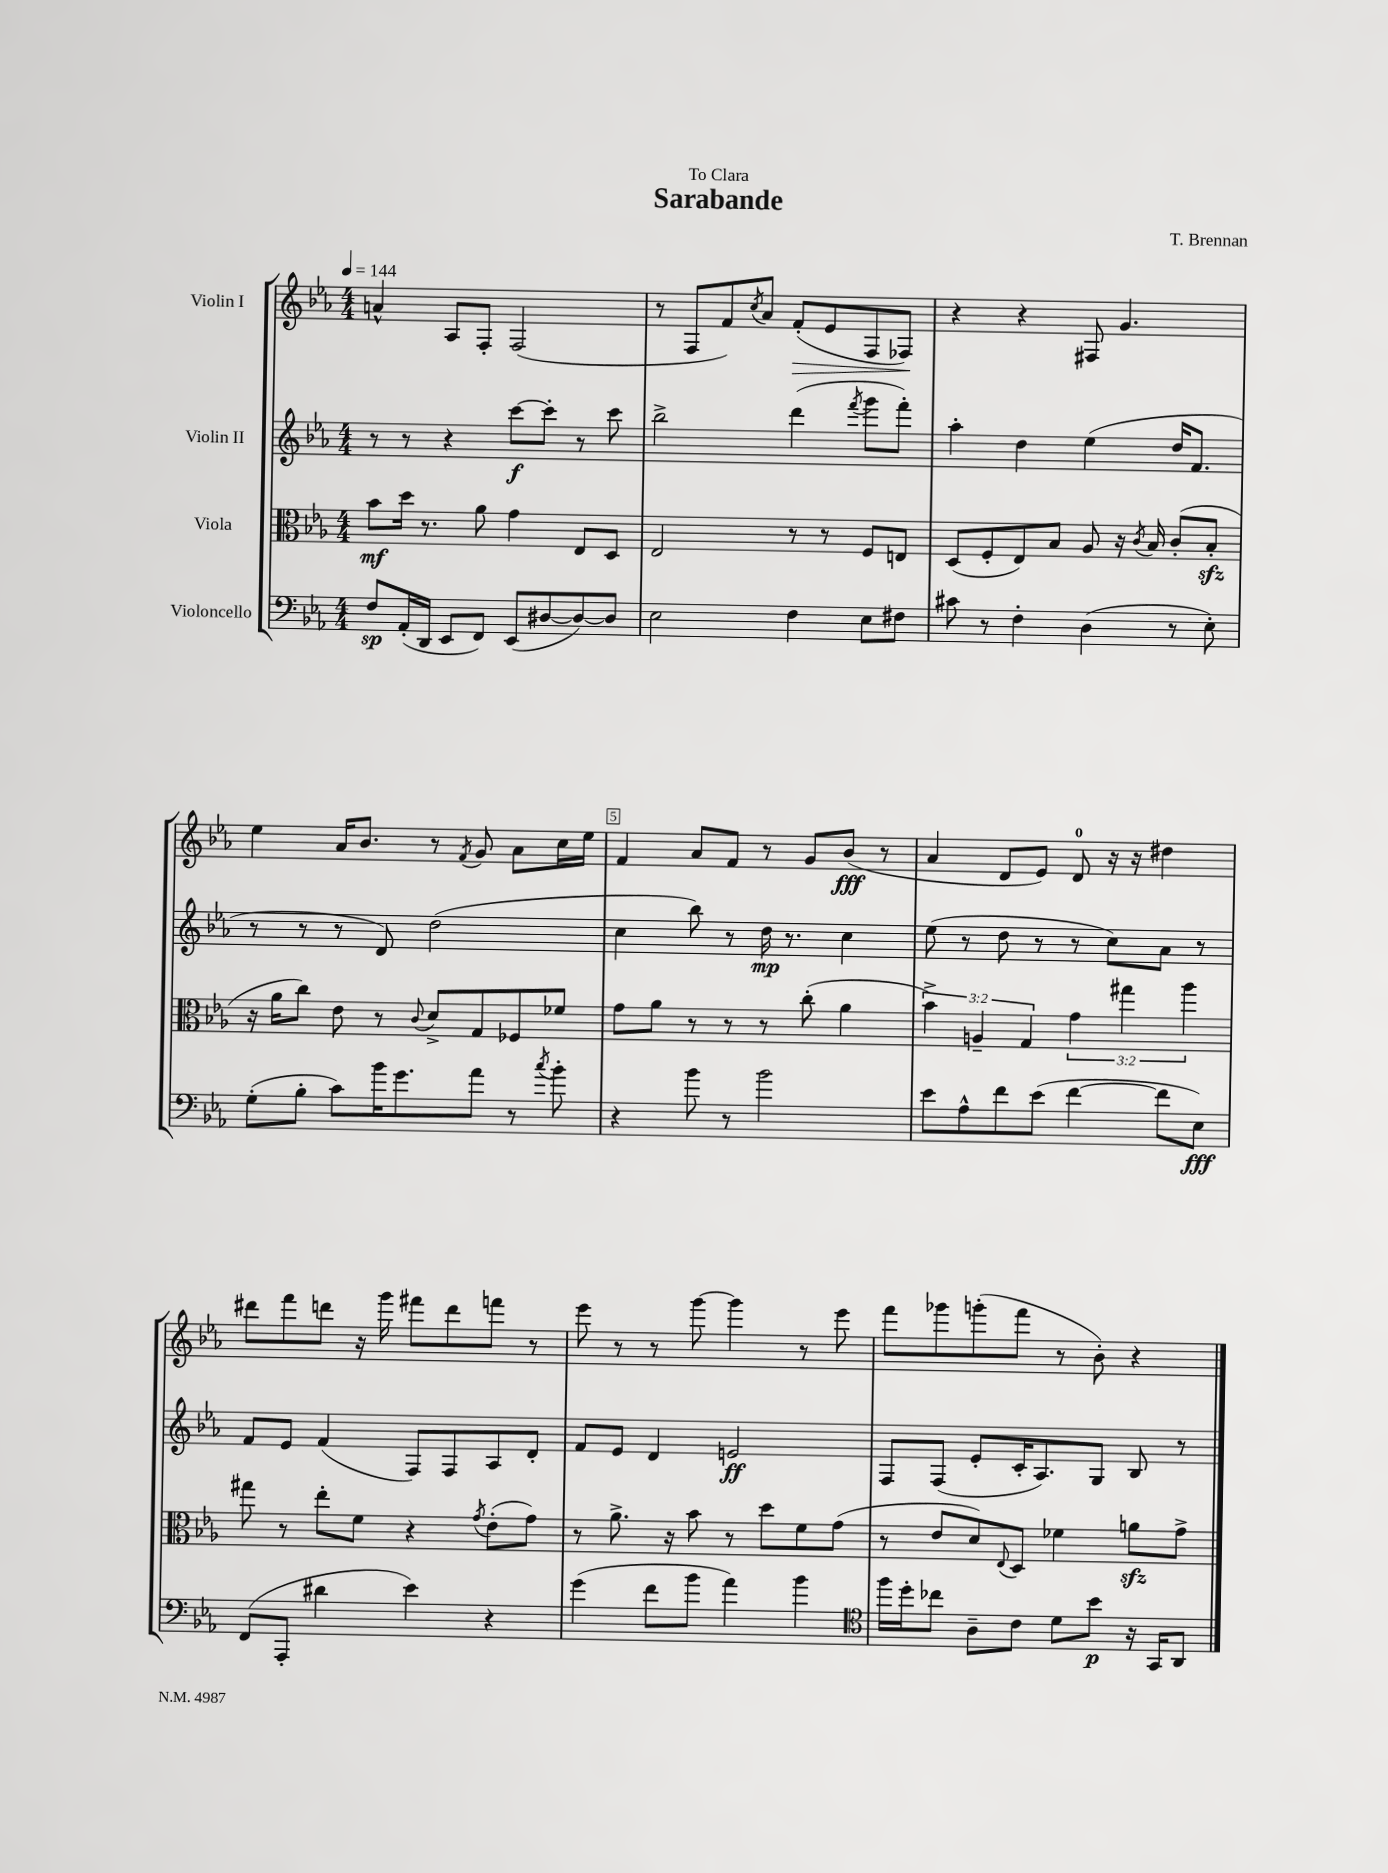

**kern	**kern	**kern	**kern
*staff4	*staff3	*staff2	*staff1
*clefF4	*clefC3	*clefG2	*clefG2
*k[b-e-a-]	*k[b-e-a-]	*k[b-e-a-]	*k[b-e-a-]
*M4/4	*M4/4	*M4/4	*M4/4
*MM144	*MM144	*MM144	*MM144
8F	8b-	8r	4a^^
(16AA-'	16dd	8r	.
16DD	8.r	.	.
8EE-	.	4r	8A-
8FF)	8a-	.	8F'
(8EE-	4g	[8ccc	(2F
[8D#	.	8ccc']	.
8D#_)	8E-	8r	.
8D#]	8D	8ccc	.
=	=	=	=
2E-	2E-	2bb-^	8r
.	.	.	8F
.	.	.	8f)
.	.	.	8qcc
.	.	.	8a-
4F	8r	(4ddd	(8f'
.	8r	.	8e-
.	.	8qfff	.
8E-	8F	8ggg	8F
8F#	8E	8fff')	8F-)
=	=	=	=
8c#	(8D	4aa-'	4r
8r	8F'	.	.
4F'	8E-)	4dd	4r
.	8B-	.	.
(4D	8A-	(4ee-	8F#
.	16r	.	4.g
.	8qc	.	.
.	16B-	.	.
8r	(8c'	16dd	.
.	.	8.f	.
8E-')	8B-'	.	.
=	=	=	=
(8G'	16r	8r	4ee-
.	16a-	.	.
8B-'	8cc)	8r	.
8c)	8e-	8r	16a-
.	.	.	8.b-
16b-	8r	8d)	.
8.g	.	.	.
.	8qqc	.	.
.	8d^	(2dd	8r
.	.	.	8qf
8a-	8G	.	8g
8r	8F-	.	8a-
8qcc	.	.	.
8b-'	8f-	.	16cc
.	.	.	16ee-
=	=	=	=
4r	8g	4cc	4f
.	8a-	.	.
8b-	8r	8bb-)	8a-
8r	8r	8r	8f
2b-	8r	16dd	8r
.	.	8.r	.
.	(8cc'	.	8g
.	4a-	4cc	(8b-
.	.	.	8r
=	=	=	=
8e-	6b-^)	(8ee-	4a-
8A-^^	.	8r	.
.	6A~	.	.
8f	.	8dd	8d
.	6G	.	.
(8e-	.	8r	8e-)
[4f	6g	8r	8d
.	.	8cc)	16r
.	6gg#	.	.
.	.	.	16r
8f]	.	8a-	4dd#
.	6aa-	.	.
8E-)	.	8r	.
=	=	=	=
(8FF	8gg#	8f	8ddd#
8AAA-'	8r	8e-	8fff
4d#	8ee-'	(4f	8ddd
.	8f	.	16r
.	.	.	16ggg
4e-)	4r	8F)	8fff#
.	.	8F	8ddd
.	8qg	.	.
4r	(8e-'	8A-	8fff
.	8g)	8d'	8r
=	=	=	=
(4g	8r	8f	8eee-
.	8.a-^	8e-	8r
8f	.	4d	8r
.	16r	.	.
8b-	8b-	.	[8ggg
4a-)	8r	2e	4ggg]
.	8dd	.	.
4b-	8f	.	8r
.	(8g	.	8eee-
=	=	=	=
*clefC4	*	*	*
16ff	8r	8F	8fff
16dd'	.	.	.
8cc-	8e-	(8F	8ggg-
8A-~	8d)	8e-'	(8ggg'
.	8qqE-	.	.
8c	8D	16c'	8fff
.	.	8.A-)	.
8d	4f-	.	8r
8b-	.	8G	8b-')
16r	8a	8B-	4r
16GG	.	.	.
8AA-	8g^	8r	.
==	==	==	==
*-	*-	*-	*-
